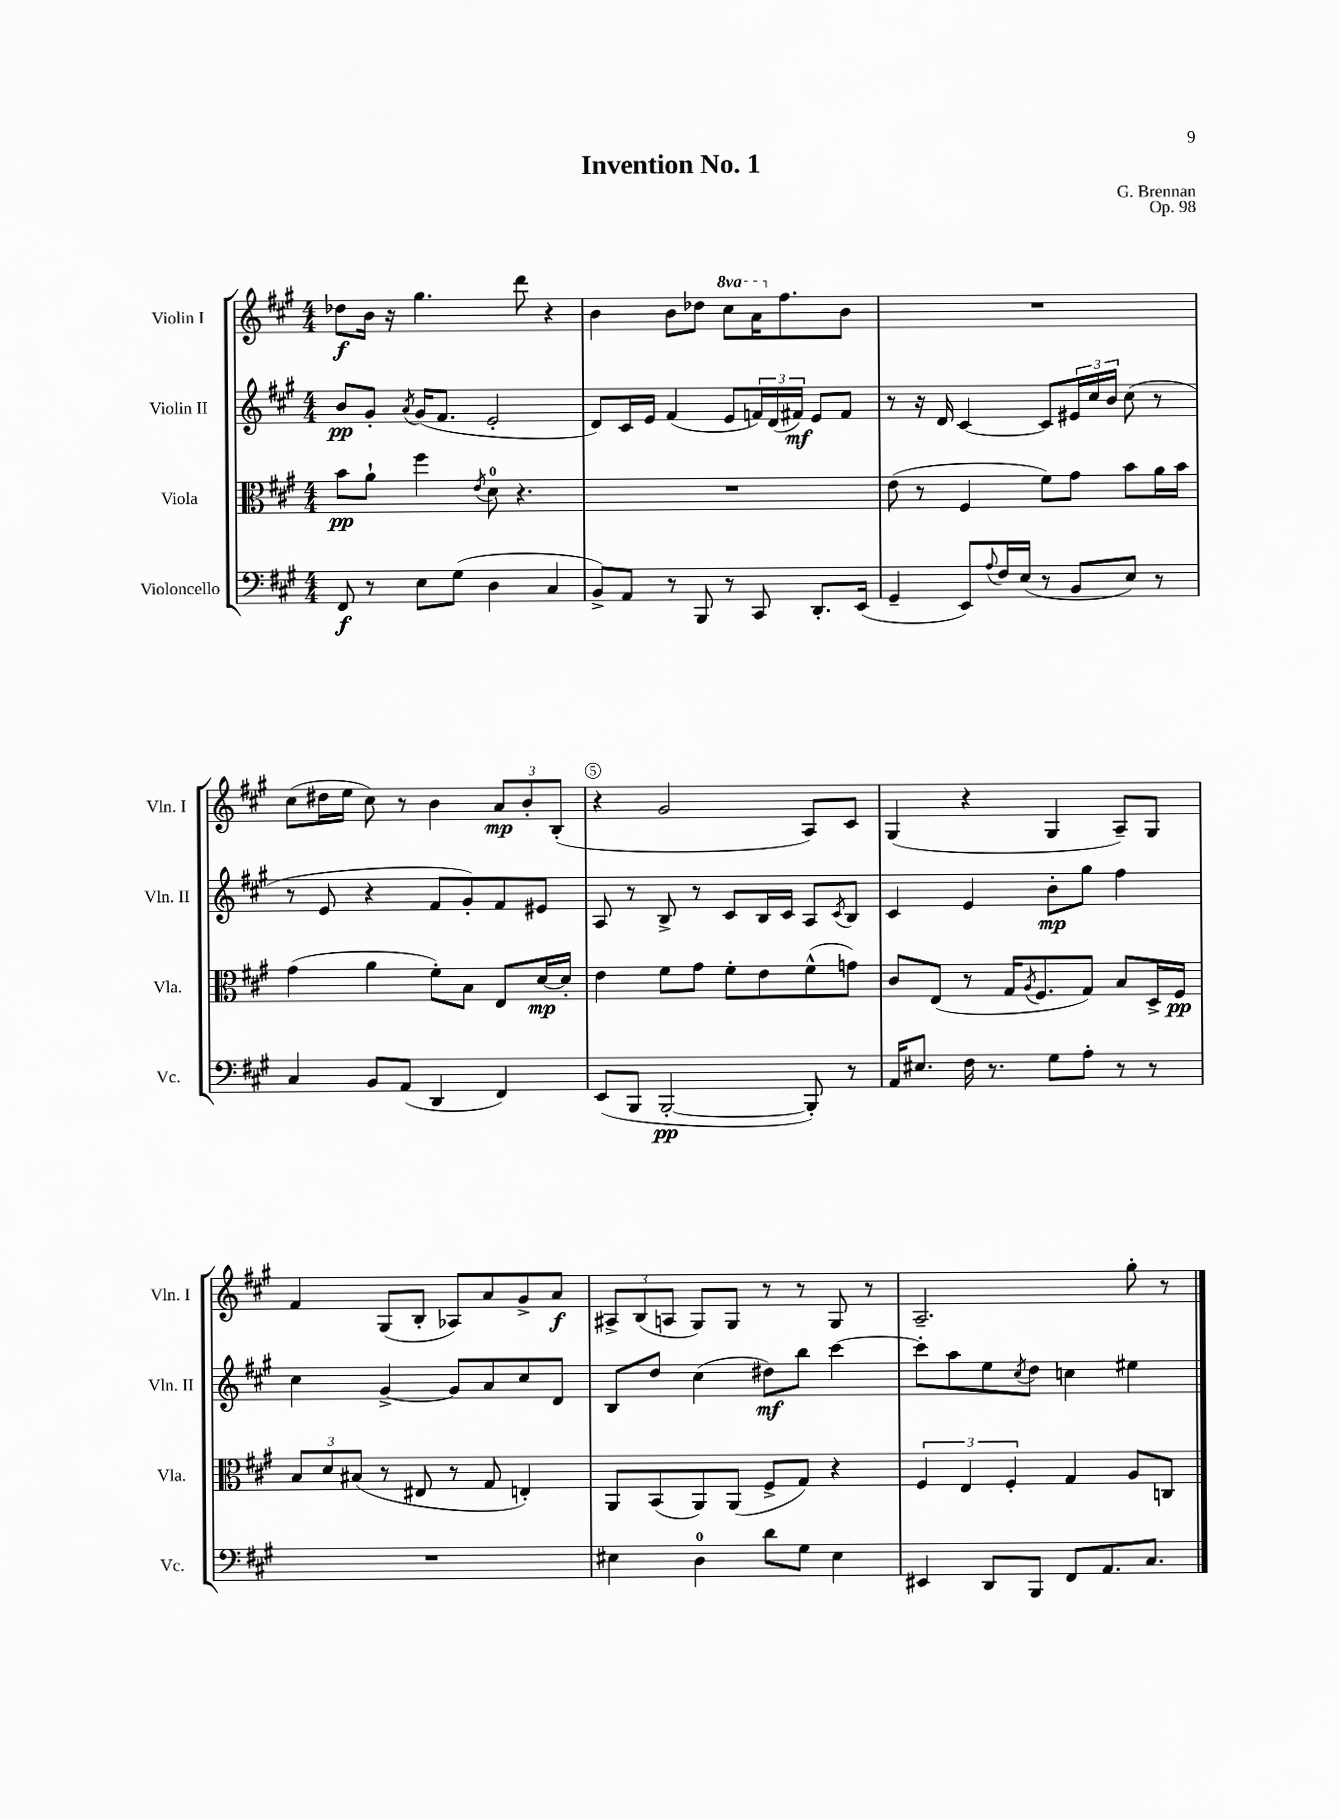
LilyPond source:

\header { title = "Invention No. 1" composer = "G. Brennan" opus = "Op. 98" }
<<
\new StaffGroup <<
\new Staff = "s0" \with { instrumentName = "Violin I" shortInstrumentName = "Vln. I" } {
    \clef treble \key a \major \numericTimeSignature \time 4/4 \set Staff.ottavationMarkups = #ottavation-simple-ordinals
    des''8\f b'16 r16 gis''4. d'''8 r4 |
    b'4 b'8 des''8 \ottava #1 cis'''8 a''16 \ottava #0 fis''8. b'8 |
    R1 |
    cis''8( dis''16 e''16 cis''8) r8 b'4 \tuplet 3/2 { a'8\mp b'8-. b8-.( } |
    r4 gis'2 a8) cis'8 |
    gis4( r4 gis4 a8--) gis8 |
    fis'4 gis8( b8-. aes8) a'8 gis'8-> a'8\f |
    \tuplet 3/2 { ais8-> b8( a8 } gis8) gis8 r8 r8 gis8 r8 |
    a2.-- gis''8-. r8 \bar "|." |
}
\new Staff = "s1" \with { instrumentName = "Violin II" shortInstrumentName = "Vln. II" } {
    \clef treble \key a \major \numericTimeSignature \time 4/4
    b'8\pp gis'8-. \acciaccatura { a'8 } gis'16( fis'8. e'2-. |
    d'8) cis'16 e'16 fis'4( e'8 \tuplet 3/2 { f'16) d'16( fis'16\mf) } e'8 fis'8 |
    r8 r16 d'16 cis'4~ cis'8 \tuplet 3/2 { eis'16 cis''16 b'16 } cis''8( r8 |
    r8 e'8 r4 fis'8 gis'8-.) fis'8 eis'8 |
    a8 r8 b8-> r8 cis'8 b16 cis'16 a8 \acciaccatura { cis'8 } b8 |
    cis'4 e'4 b'8-.\mp gis''8 fis''4 |
    cis''4 gis'4~-> gis'8 a'8 cis''8 d'8 |
    b8 d''8 cis''4( dis''8\mf) b''8 cis'''4~ |
    cis'''8-. a''8 e''8 \acciaccatura { cis''8 } d''8 c''4 eis''4 \bar "|." |
}
\new Staff = "s2" \with { instrumentName = "Viola" shortInstrumentName = "Vla." } {
    \clef alto \key a \major \numericTimeSignature \time 4/4
    b'8\pp a'8-! fis''4 \acciaccatura { e'8 } d'8-0 r4. |
    R1 |
    e'8( r8 fis4 fis'8) gis'8 b'8 a'16 b'16 |
    gis'4( a'4 fis'8-.) b8 e8 d'16~\mp d'16-. |
    e'4 fis'8 gis'8 fis'8-. e'8 fis'8-^( g'8) |
    cis'8 e8( r8 gis16 \acciaccatura { a8 } fis8. gis8) b8 d16-> fis16\pp |
    \tuplet 3/2 { b8 d'8 bis8( } r8 eis8 r8 gis8 e4-.) |
    a,8 b,8( a,8) a,8( fis8-> gis8) r4 |
    \tuplet 3/2 { fis4 e4 fis4-. } gis4 a8 c8 \bar "|." |
}
\new Staff = "s3" \with { instrumentName = "Violoncello" shortInstrumentName = "Vc." } {
    \clef bass \key a \major \numericTimeSignature \time 4/4
    fis,8\f r8 e8 gis8( d4 cis4 |
    b,8->) a,8 r8 b,,8 r8 cis,8 d,8.-. e,16( |
    gis,4-- e,8) \appoggiatura { a8 } fis16 e16( r8 b,8 e8) r8 |
    cis4 b,8 a,8( d,4 fis,4) |
    e,8( b,,8 b,,2~-.\pp b,,8-.) r8 |
    a,16 eis8. fis16 r8. gis8 a8-. r8 r8 |
    R1 |
    eis4 d4-0 d'8 gis8 eis4 |
    eis,4 d,8 b,,8 fis,8 a,8. cis8. \bar "|." |
}
>>
>>
\layout { \context { \Score \override BarNumber.break-visibility = ##(#f #t #t) barNumberVisibility = #(every-nth-bar-number-visible 5) \override BarNumber.stencil = #(make-stencil-circler 0.1 0.3 ly:text-interface::print) } }
